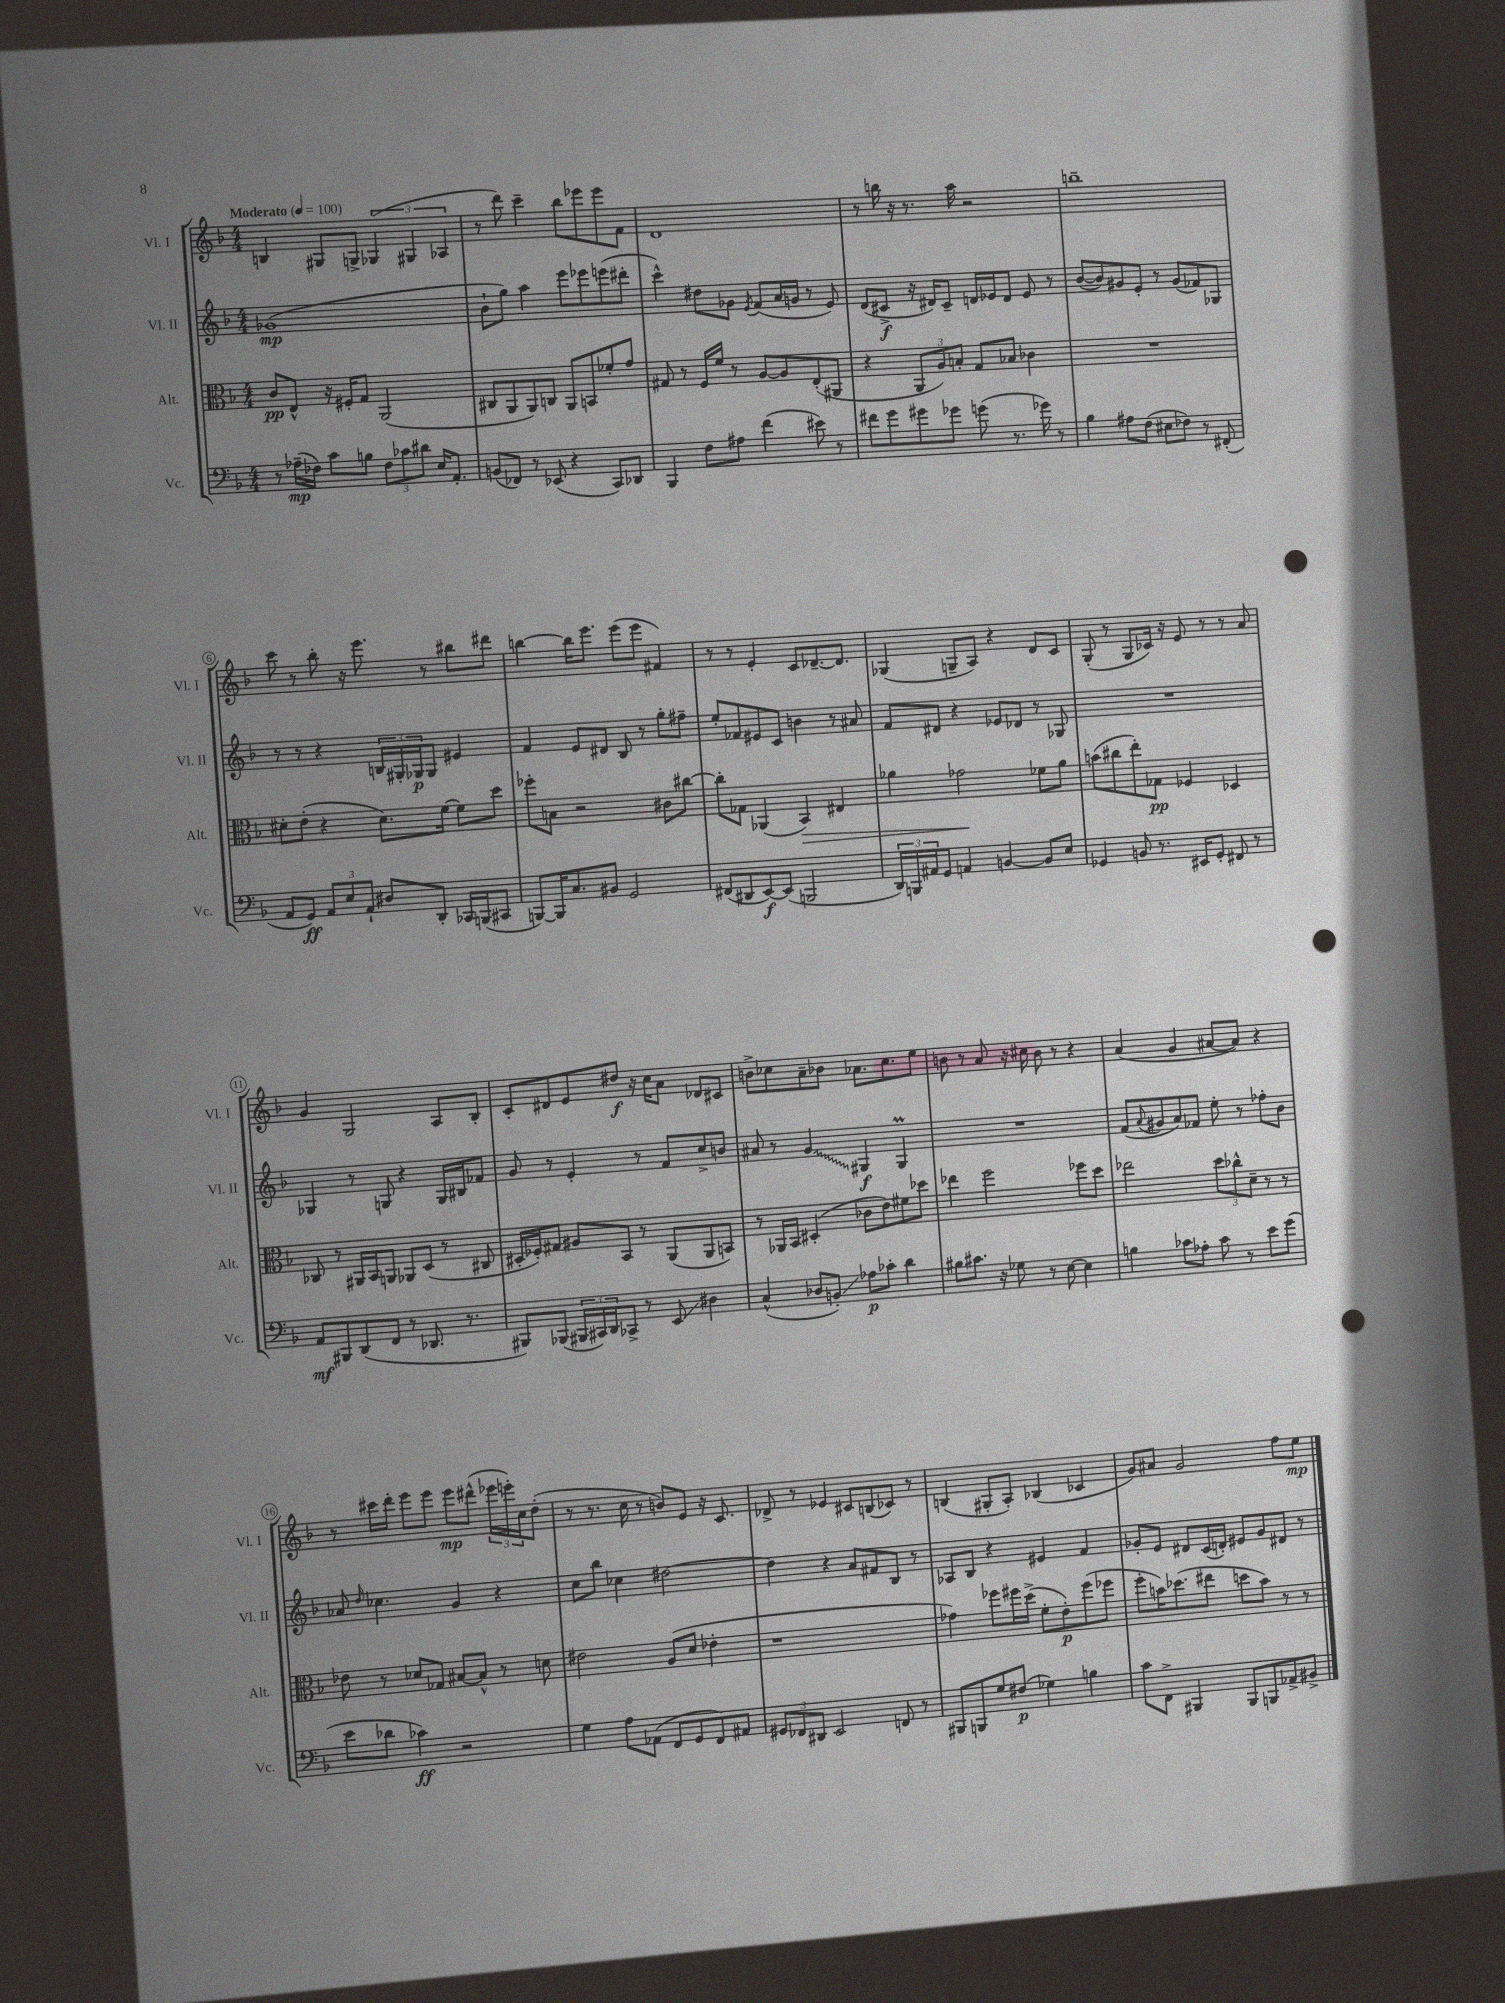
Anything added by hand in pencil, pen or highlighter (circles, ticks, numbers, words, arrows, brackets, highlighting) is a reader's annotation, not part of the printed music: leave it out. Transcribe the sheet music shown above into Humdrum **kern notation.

**kern	**kern	**kern	**kern
*staff4	*staff3	*staff2	*staff1
*clefF4	*clefC3	*clefG2	*clefG2
*k[b-]	*k[b-]	*k[b-]	*k[b-]
*M4/4	*M4/4	*M4/4	*M4/4
*MM100	*MM100	*MM100	*MM100
8r	8c/L	(1g-	4B/
(16A-~\LL	8E^^/J	.	.
16F-\JJ)	.	.	.
8c\L	16r	.	8G#/L
.	16F#'/LK	.	.
8B\J	8G/J	.	8G^/J
12F-\L	(2AA/	.	(6G-/
12c-\	.	.	.
12d#\J	.	.	6G#/
16E/LK	.	.	.
8.AA'/J	.	.	.
.	.	.	6A-/
=	=	=	=
(8BB/L	8C#/L	8b-`\L	8r
8FF-/J)	8AA/	8gg\J)	8ddd\)
8r	8AA/)	4aa\	4ccc~\
(8EE-/	8C/J	.	.
4r	8AA/L	8eee\L	8bb-\L
.	8BB/	8eee-\	8eee-\
8CC/L)	8f-'/	(8eee\	8eee-\
8DD-/J	8g/J	8ddd#'\J	8f\J
=	=	=	=
4BBB-/	8G#/	4ccc^^\)	1d
.	8r	.	.
8F\L	16F/LL	8dd#\L	.
.	16f/JJ	.	.
8A#\J	8r	8g-\J	.
.	.	8qe/	.
(4f\	[8A/L	(8f/L	.
.	8A/]	16a/L	.
.	.	16g/JJ	.
8e#\)	(8E'/	8r	.
8r	8AA#/J	8e/)	.
=	=	=	=
8f#\L	4r	(8d/L	8r
8g\	.	8c#^/J	16bb\
.	.	.	16r
8g#\	12AA/L	16r	8.r
.	.	16d#/LK)	.
.	12A/)	.	.
8g-\J	.	8c#~/J	.
.	12B'/J	.	.
.	.	.	16aa\
(8g\	8G/L	16d/LL	2r
.	.	16e-/J	.
8.r	8B-/J	8d/J	.
.	4c-\	8e-/	.
16g-\)	.	.	.
8r	.	8r	.
=	=	=	=
4B-\	1r	([8b-/L	1bb~
.	.	8b-/])	.
8A#\L	.	8g#/	.
(8F\J	.	8e'/J	.
8E#\L	.	8r	.
8F-\J)	.	(8g#/L	.
8r	.	8f-/)	.
(8FF#'/	.	8G-/J	.
=	=	=	=
8AA/L	8d#'\L	8r	8ccc\
8GG/J)	(8e'\J	8r	8r
12AA/L	4r	4r	8bb-'\
12E/	.	.	.
.	.	.	16r
12AA`/J	.	.	.
.	.	.	8.eee\
8D#/L	8.d#\L)	24B/LL	.
.	.	24G#'/	.
.	.	24G-/J	.
8DD'/J	.	8G-/J	8r
.	[16f\Jk	.	.
16CC-/LL	8f\]L	4e#/	8bb#\L
(16BBB/J	.	.	.
8CC#/J	8dd\J	.	8ddd#\J
=	=	=	=
[8BBB/L)	8ff-'\L	4f/	[4bb\
16BBB/]K	8B\J	.	.
8.C/	.	.	.
.	2r	8e/L	16bb\]LK
.	.	.	8.eee\J
8BB#/J	.	8d#/J	.
2GG/	.	8B-/	(8eee\L
.	.	8r	8eee\J
.	8c#\L	8gg'\L	4f#/)
.	[8cc#\J	8ff#~\J	.
=	=	=	=
(8FF#/L	8cc#'\]L	8ee'/L	8r
8DD#/	8G-\J	8f-/	8r
[8EE/)	(4AA-/	8e#/	4e'/
(8EE/]J	.	8c/J	.
2BBB/	4BB-/)	4b\	8c/L
.	.	.	[8.d-~/
.	4E#/	8r	.
.	.	.	8.d-/]J
.	.	8a#/	.
=	=	=	=
24DD/LL)	4a-\	8f/L	(4G-/
24BBB/	.	.	.
24AA#/J	.	.	.
8GG/J	.	8d#/J	.
4AA/	2g-\	4r	8G~/L
.	.	.	8A/J)
[4BB/	.	8e-/L	4r
.	.	8d-/J	.
8BB/]L	8f-\L	8r	8d/L
8E/J	8a-\J	8G-/	8c/J
=	=	=	=
4GG-/	(8b\L	1r	(8G'/
.	8cc#\	.	8r
8BB/	8ee'\)	.	8G/L
8.r	8G-\J	.	16c-/Jk)
.	.	.	16r
.	4F-/	.	8e/
16EE#/LK	.	.	.
8GG-'/J	.	.	8r
8FF#/	4D-/	.	8r
8r	.	.	8a/
=	=	=	=
8AA/L	8C-/	4G-/	4g/
8BBB#/	8r	.	.
(8DD/	16AA#/LL	8r	2G/
.	16BB-/J	.	.
8FF/J	8AA/J	8G/	.
8r	8AA-/L	4r	.
8.DD-/	(8D/J	.	.
.	8r	16G/LL	8A/L
8.r	.	16B#/J	.
.	8C#/	8f-/J	8B-'/J
=	=	=	=
8BBB#/L)	16D#'/LL	8g/	8c'/L
.	16F-'/J)	.	.
(8BBB-/J	8G#/J	8r	8d#/
24BBB#/LL	8A#/L	4e'/	8e/
24CC#/)	.	.	.
24DD/J	.	.	.
8CC-^/J	8BB-/J	.	8dd#/J
8r	8r	8r	16r
.	.	.	16cc\LK
8EE/	(8AA/L	8f/L	8a\J
4D#\	8AA/	8cc^/	8d-/L
.	8BB/J)	8b/J	8c#/J
=	=	=	=
(4C^^/	8r	8a#/	8b^\L
.	16AA-/LL	8r	8cc-\
.	16BB-/JJ	.	.
8D-/L	(4D#'/	4g/	8a~\
8BB'/J)	.	.	8b-\J
8A-\L	8c-\L	4G#/	8.a-\L
8c-'\J	8e\)	.	.
.	.	.	8.cc-\
4d\	8f#\	4G#/	.
.	8dd-\J	.	8ee\J
=	=	=	=
8B#\L	4ee-\	1r	8b\
8.c#\J	.	.	8r
.	2ff\	.	8a/
16r	.	.	.
8G-\	.	.	16r
.	.	.	16cc#\
8r	.	.	8b\
[8E\	.	.	8r
4E\]	8ff-\L	.	4r
.	8dd\J	.	.
=	=	=	=
4B\	2ee-\	(8f/L	(4a/
.	.	8qqa/	.
.	.	8g#/	.
8c-\L	.	8a/)	4g/
8A-'\J	.	8f-/J	.
8c-\	12dd\L	8ee'\	[8a#/L
.	12cc-^^\	.	.
8r	.	8r	8a#/]J)
.	12d~\J	.	.
8e\L	8r	8ff-'\L	4r
(8g\J	8r	8b-\J	.
=	=	=	=
8e\L	8e-\	8a-/	8r
.	.	16qqdd/	.
8d-\J	8r	4.cc-\	16ccc#\LL
.	.	.	16ddd'\JJ
4c-\)	8d-/L	.	8eee\L
.	8G-/J	.	8eee\J
2r	[8B#/L	4g/	8eee\L
.	8B#^^/]J	.	(8ddd#^^\J
.	8r	4r	24eee-\LL
.	.	.	24eee'\)
.	.	.	24cc\J
.	8d\	.	(8dd'\J
=	=	=	=
4G\	2e#\	8cc\L	8r
.	.	8bb-\J	8.r
8A\L	.	4cc-\	.
.	.	.	16cc\
(8AA-\J	.	.	8r
8FF/L	(8A/L	[2dd#\	8b/L)
8GG/	8d/J	.	8e/J
8FF/)	4e-'\	.	16r
.	.	.	8.c/
8AA#/J	.	.	.
=	=	=	=
12GG#/L	1r	4dd#\]	8d-^/
12FF-/	.	.	.
.	.	.	8r
12DD#/J	.	.	.
2EE/	.	4r	4e-/
.	.	8a/L	8c#/L
.	.	8f#/	(8B/
8FF/	.	8B-/J	8c-/J)
8r	.	8r	8r
=	=	=	=
8BBB#/L	4g-\)	8A-/L	(4B/
8BBB/	.	8B-/J	.
8G/	8ff-\L	4r	8G#'/L
(8F#/J	16ff#\L	.	8A'/J)
.	(16dd^\JJ	.	.
4G-\)	8f'\L	4e#/	(4B-/
.	8e'\)	.	.
4B\	(8ff#\	4f/	4c-/
.	8ff-\J	.	.
=	=	=	=
8c\L	8ff'\L	8g-'/L	8g/L)
8FF^\J	16b\K)	8e/J	8a#/J
.	(8.dd-\	.	.
4BBB#/	.	8d#/L	2g/
.	8ee#\J	(16c/L	.
.	.	16d'/JJ)	.
8BBB#/L	8dd\L	8e#/L	.
8BBB/	8b\J)	8g-/	.
8AA-^/	8r	8d#/J	8ff\L
8BB#^/J	8r	8r	8ee\J
==	==	==	==
*-	*-	*-	*-
